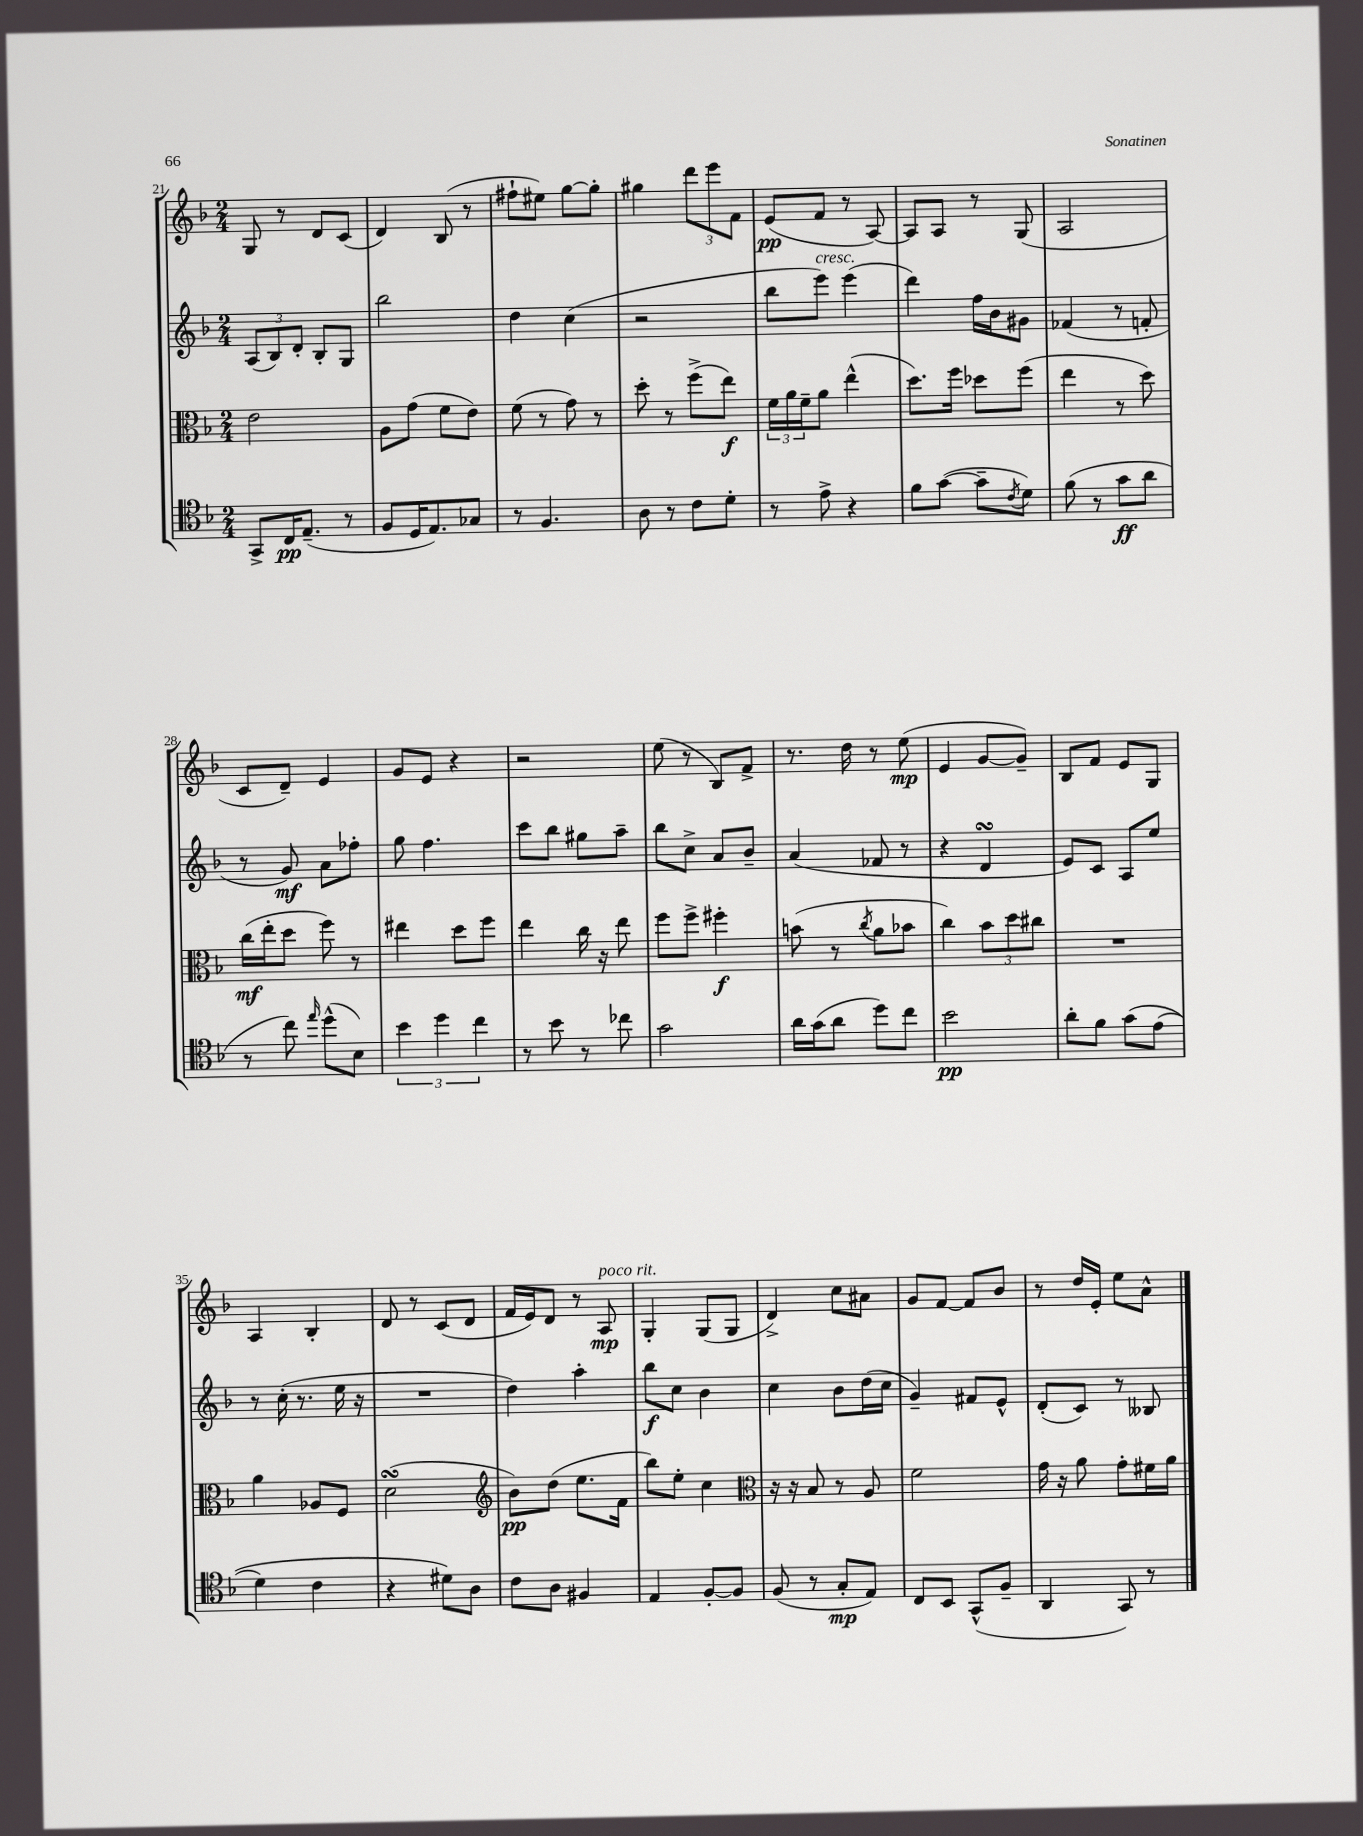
<<
\new StaffGroup <<
\new Staff = "s0" {
    \clef treble \key f \major \numericTimeSignature \time 2/4
    g8 r8 d'8 c'8( |
    d'4) bes8( r8 |
    fis''8-! eis''8) g''8~ g''8-. |
    gis''4 \tuplet 3/2 { d'''8 e'''8 f'8 } |
    e'8\pp( f'8 r8 a8~) |
    a8 a8 r8 g8( |
    a2 |
    c'8 d'8--) e'4 |
    g'8 e'8 r4 |
    r2 |
    e''8( r8 bes8) f'8-> |
    r8. d''16 r8 e''8\mp( |
    e'4 g'8~ g'8--) |
    bes8 f'8 e'8 g8 |
    a4 bes4-. |
    d'8 r8 c'8( d'8 |
    f'16 e'16) d'8 r8 a8\mp^\markup { \italic "poco rit." } |
    g4-. g8( g8 |
    d'4->) c''8 ais'8 |
    g'8 f'8~ f'8 bes'8 |
    r8 d''16 e'16-. e''8 a'8-^ \bar "|." |
}
\new Staff = "s1" {
    \clef treble \key f \major \numericTimeSignature \time 2/4
    \tuplet 3/2 { a8( bes8) d'8-. } bes8-. g8 |
    bes''2 |
    d''4 c''4( |
    r2 |
    bes''8 e'''8^\markup { \italic "cresc." }) e'''4( |
    d'''4) f''16 bes'16 gis'8 |
    fes'4( r8 f'8-. |
    r8 g'8\mf) a'8 fes''8-. |
    g''8 f''4. |
    c'''8 bes''8 gis''8 a''8-- |
    bes''8 c''8-> a'8 bes'8-- |
    a'4( fes'8 r8 |
    r4 d'4\turn |
    e'8) c'8 a8 e''8 |
    r8 c''16-.( r8. e''16 r16 |
    R2 |
    d''4) a''4-. |
    bes''8\f c''8 bes'4 |
    c''4 bes'8 d''16( c''16 |
    g'4--) fis'8 e'8-^ |
    d'8-.( c'8) r8 beses8 \bar "|." |
}
\new Staff = "s2" {
    \clef alto \key f \major \numericTimeSignature \time 2/4
    e'2 |
    a8 g'8( f'8 e'8) |
    f'8( r8 g'8) r8 |
    d''8-. r8 f''8->( e''8\f) |
    \tuplet 3/2 { f'16 a'16 f'16-- } a'8 e''4-^( |
    d''8.) f''16 des''8 f''8( |
    e''4 r8 d''8) |
    c''16\mf( e''16-. d''8 f''8) r8 |
    eis''4 d''8 f''8 |
    e''4 c''16 r16 e''8 |
    f''8 f''8-> fis''4-.\f |
    b'8( r8 \acciaccatura { c''8 } a'8 bes'8 |
    c''4) \tuplet 3/2 { bes'8 d''8 cis''8 } |
    R2 |
    a'4 aes8 f8 |
    d'2\turn( |
    \clef treble bes'8\pp) d''8( e''8. f'16 |
    bes''8) e''8-. c''4 |
    \clef alto r16 r16 bes8 r8 a8 |
    f'2 |
    g'16 r16 a'8 g'8-. fis'16 a'16 \bar "|." |
}
\new Staff = "s3" {
    \clef tenor \key f \major \numericTimeSignature \time 2/4
    g,8-> c16\pp e8.--( r8 |
    f8 d16 e8.) ges8 |
    r8 f4. |
    a8 r8 c'8 d'8-. |
    r8 e'8-> r4 |
    f'8 g'8~( g'8-- \acciaccatura { c'8 } d'8) |
    f'8( r8 g'8\ff a'8 |
    r8 c''8) \grace { e''16 } d''8-^( bes8) |
    \tuplet 3/2 { bes'4 d''4 c''4 } |
    r8 bes'8 r8 ces''8 |
    g'2 |
    a'16 g'16( a'8 d''8) c''8 |
    bes'2\pp |
    a'8-. f'8 g'8\( e'8( |
    d'4) c'4 |
    r4 dis'8\) a8 |
    c'8 a8 fis4 |
    e4 f8~-. f8 |
    f8( r8 g8-.\mp e8) |
    c8 bes,8 g,8-^( f8-- |
    a,4 g,8) r8 \bar "|." |
}
>>
>>
\layout { \context { \Score currentBarNumber = #21 } }
